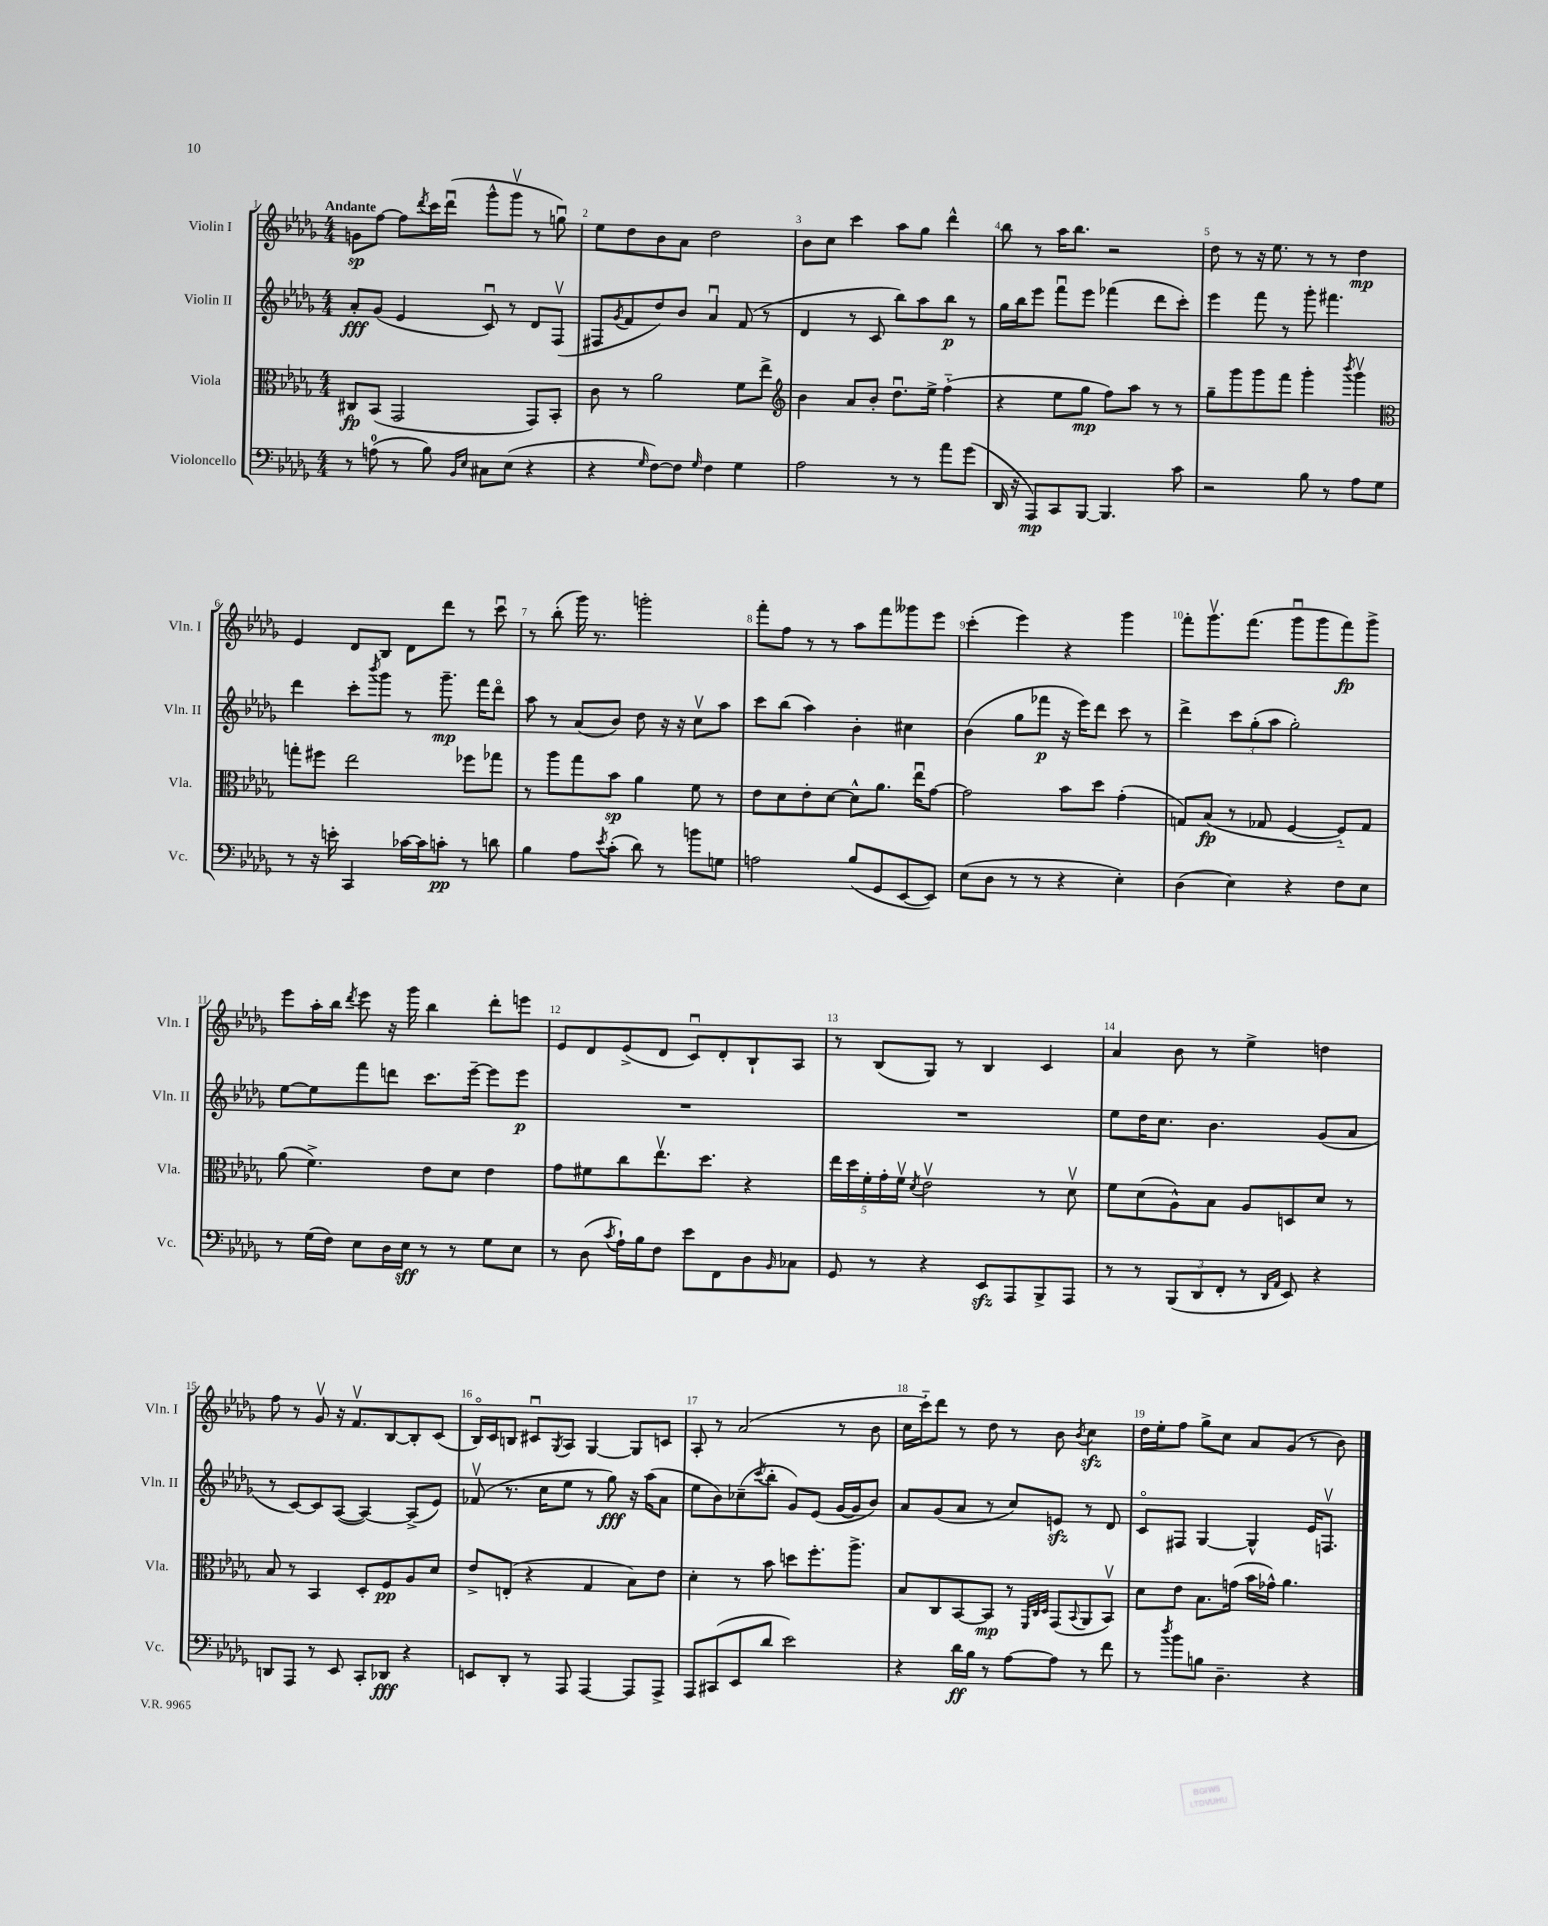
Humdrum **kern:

**kern	**kern	**kern	**kern
*staff4	*staff3	*staff2	*staff1
*clefF4	*clefC3	*clefG2	*clefG2
*k[b-e-a-d-g-]	*k[b-e-a-d-g-]	*k[b-e-a-d-g-]	*k[b-e-a-d-g-]
*M4/4	*M4/4	*M4/4	*M4/4
8r	8C#	8a-'	8g
(8A	(8BB-	(8g-	[8ff
8r	2GG-	4e-	8ff]
.	.	.	8qddd-
8B-)	.	.	16ccc
.	.	.	(16ddd-u
16qqBB-	.	.	.
16qqE-	.	.	.
8C#	.	8cu)	8ggg-^^
(8E-	.	8r	8ggg-v
4r	8GG-)	8d-	8r
.	8BB-'	(8Fv	8ggu)
=	=	=	=
4r	8c	8F#	8ee-
.	.	8qg-	.
.	8r	8f	8dd-
16qqG-	.	.	.
[8F)	2a-	8dd-)	8b-
8F]	.	8b-	8a-
16qqG-	.	.	.
4F	.	4a-u	2dd-
4G-	8f	(8f	.
.	8ee-^	8r	.
=	=	=	=
*	*clefG2	*	*
2A-	4b-	4d-	8b-
.	.	.	8cc
.	8a-	8r	4ccc
.	8b-'	8c	.
8r	8.dd-u	8bb-)	8aa-
8r	.	8aa-	8gg-
.	16ee-^	.	.
8a-	(4ff'~	8bb-	4ddd-^^
(8g-	.	8r	.
=	=	=	=
16DD-	4r	16gg-	8bb-
16r	.	16bb-	.
8AAA-)	.	8eee-	8r
8CC	8ee-	8fffu	16aa-
.	.	.	8.bb-
[8BBB-	8gg-	8eee-	.
4.BBB-]	8ff)	(4fff-	2r
.	8aa-	.	.
.	8r	8ddd-	.
8c	8r	8ccc')	.
=	=	=	=
2r	8gg-~	4eee-	8dd-
.	8ggg-	.	8r
.	8ggg-	8fff	16r
.	.	.	8.ee-
.	8fff	8r	.
8B-	4ggg-'	8ggg-'	8r
8r	.	4.fff#	8r
.	8qbbb-	.	.
8A-	4ggg-v	.	4dd-
8G-	.	.	.
=	=	=	=
*	*clefC3	*	*
8r	8gg'	4ddd-	4e-
16r	8ff#	.	.
16e'	.	.	.
4CC	2ee-	8ccc'	8d-
.	.	8qbbb-	.
.	.	8ggg-	8B-
[16c-	.	8r	8d-
16c-]	.	.	.
8c'	.	8.ggg-~	8ddd-
8r	8ff-	.	8r
.	.	16fff	.
8d	8gg-	8ddd-o	8cccu
=	=	=	=
4B-	8r	8aa-	8r
.	8aa-	8r	(8bb-'
8A-	8gg-	(8a-	16ggg-)
.	.	.	8.r
8qe-	.	.	.
(8c'	8b-	8b-)	.
8d-)	4a-	8dd-	2ggg'
8r	.	16r	.
.	.	16r	.
8b	8f	8ccv	.
8G	8r	8aa-	.
=	=	=	=
2A	8e-	8ccc	8fff'
.	8d-	(8bb-	8ff
.	8e-'	4aa-)	8r
.	[8d-	.	8r
(8B-	8d-^^]	4b-'	8aa-
8GG-	8.a-	.	8fff
[8EE-	.	4cc#	8ggg--
.	16ee-u	.	.
8EE-])	[8g-	.	8eee-
=	=	=	=
(8E-	2g-]	(4b-	(4ccc'
8D-	.	.	.
8r	.	8gg-	4eee-)
8r	.	8fff-	.
4r	8b-	16r	4r
.	.	16eee-)	.
.	8dd-	8ddd-	.
4E-')	(4g-'	8ccc	4ggg-
.	.	8r	.
=	=	=	=
(4D-	8G)	4ddd-^	8fff'
.	(8B-	.	8.ggg-v
4E-)	8r	12ccc	.
.	.	.	(8.fff
.	.	(12gg-'	.
.	8G-	.	.
.	.	12aa-	.
4r	[4F	2gg-')	8ggg-u
.	.	.	8ggg-
8F	8F'~])	.	8fff)
8E-	8G-	.	8ggg-^
=	=	=	=
8r	(8a-	[8ee-	8eee-
(16G-	4.f^)	8ee-]	16aa-'
16F)	.	.	16bb-
.	.	.	8qddd-
8E-	.	8fff	8eee-
16D-	.	8ddd	16r
16E-	.	.	16ggg-
8r	8e-	8.ccc	4bb-
8r	8d-	.	.
.	.	[16eee-~	.
8G-	4e-	8eee-]	8ddd-'
8E-	.	8eee-	8eee
=	=	=	=
8r	8g-	1r	8e-
(8D-	8f#	.	8d-
8qc	.	.	.
16A-`)	8cc	.	(8e-^
16B-	.	.	.
8F	8.ee-v	.	8d-
8e-	.	.	8cu)
.	8.dd-	.	.
8FF	.	.	8d-'
8D-	4r	.	8B-`
16qqBB-	.	.	.
8C-	.	.	8A-
=	=	=	=
8GG-	20ee-	1r	8r
.	20dd-	.	.
.	20f'	.	.
8r	.	.	(8B-
.	20g-'	.	.
.	20fv	.	.
.	8qd-	.	.
4r	2e-v	.	8G-)
.	.	.	8r
8EE-	.	.	4B-
8AAA-	.	.	.
8BBB-^	8r	.	4c
8AAA-	8d-v	.	.
=	=	=	=
8r	8f	8ee-	4a-
8r	(8d-	16dd-	.
.	.	8.cc	.
(12BBB-	8A-^^)	.	8b-
12DD-	.	.	.
.	8B-	4.b-	8r
12FF'	.	.	.
8r	8A-	.	4ee-^
16qqDD-	.	.	.
16qqAA-	.	.	.
8EE-)	8D	.	.
4r	8d-	(8g-	4dd
.	8r	8a-	.
=	=	=	=
8DD	8B-	8r	8ff
8AAA-	8r	[8c)	8r
8r	4BB-	8c]	8g-v
8EE-	.	([8A-	16r
.	.	.	8.fv
8CC'	8D-'	4A-_)	.
8DD-	8F	.	[8B-
4r	8A-	(8A-^]	8B-']
.	8d-	8e-)	(8c
=	=	=	=
8EE	8e-^	(8f-v	16B-o)
.	.	.	16c
8DD-'	(8E'	8.r	8B
8r	4r	.	8c#u
.	.	16cc	.
.	.	.	8qG-
8AAA-	.	8ee-	8A-
[4AAA-	4G-	8r	[4G-
.	.	8gg-)	.
8AAA-]	8B-)	16r	8G-]
.	.	(16aa-	.
8AAA-^	8e-	8a-	8c
=	=	=	=
8AAA-	4d-'	8ee-	8A-'
(8CC#	.	8b-)	8r
8EE-	8r	(8cc-~	(2a-
.	.	8qccc	.
8d-	8b-	8bb-'	.
2e-)	8dd	8g-)	.
.	8.ff'	(8e-	.
.	.	[16g-	8r
.	8.aa-^	16g-]	.
.	.	8b-)	8b-
=	=	=	=
4r	8B-	8a-	16cc
.	.	.	16ccc'~)
.	8C	(8g-	8ddd-
16d-	[8BB-	8a-	8r
16B-	.	.	.
8r	8BB-]	8r	8dd-
[8A-	8r	8cc)	8r
.	32qqFF	.	.
.	32qqC	.	.
.	32qqD-	.	.
8A-]	(8GG-	8e	8b-
.	8qqBB-	.	8qb-
8r	8AA-	8r	4cc
8f	8BB-v)	8d-	.
=	=	=	=
8r	8d-	8co	16dd-
.	.	.	16ee-'
8qdd-	.	.	.
8b-	8e-	8F#	8ff
8B	8.B-	[4G-	8gg-^
4.D-~	.	.	8cc
.	(16g	.	.
.	16b-	4G-^^]	8a-
.	16g-^^)	.	.
.	4.a-	.	(8g-
4r	.	16e-	8r
.	.	8.Fv	.
.	.	.	8b-)
==	==	==	==
*-	*-	*-	*-
